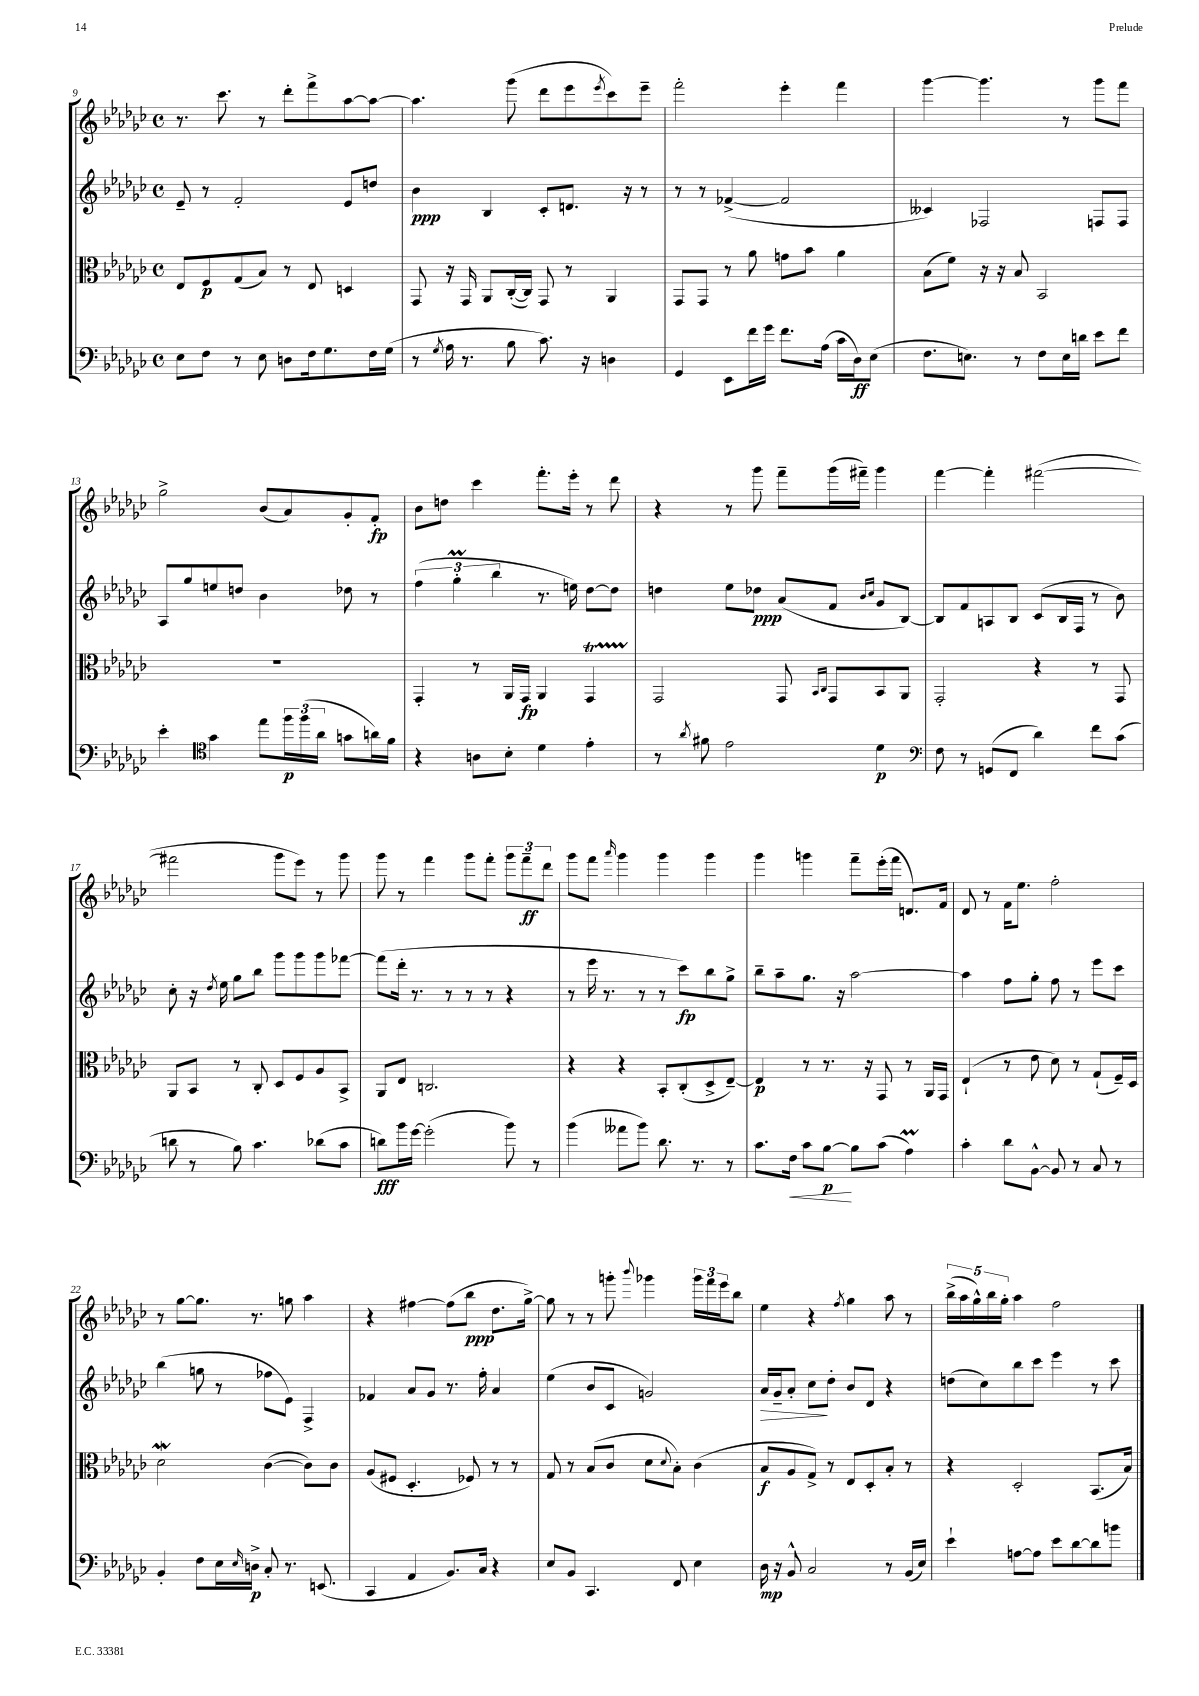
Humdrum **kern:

**kern	**kern	**kern	**kern
*staff4	*staff3	*staff2	*staff1
*clefF4	*clefC3	*clefG2	*clefG2
*k[b-e-a-d-g-c-]	*k[b-e-a-d-g-c-]	*k[b-e-a-d-g-c-]	*k[b-e-a-d-g-c-]
*M4/4	*M4/4	*M4/4	*M4/4
*met(c)	*met(c)	*met(c)	*met(c)
8E-	8E-	8e-~	8.r
8F	8F	8r	.
.	.	.	8.ccc-
8r	(8G-	2f'	.
8E-	8B-)	.	8r
8D	8r	.	8ddd-'
16F	8E-	.	8fff^
8.G-	.	.	.
.	4D	8e-	[8aa-
16F	.	8dd	8aa-_
(16G-	.	.	.
=	=	=	=
8r	8GG-	4b-	4.aa-]
8qG-	.	.	.
16A-	16r	.	.
8.r	16GG-	.	.
.	8AA-	4B-	.
8B-	([16C-'	.	(8ggg-
.	16C-])	.	.
8.c-)	8GG-	8c-'	8ddd-
.	8r	8.d	8eee-
16r	.	.	.
.	.	.	8qeee-
4D	4AA-	.	8ccc-)
.	.	16r	.
.	.	8r	8eee-~
=	=	=	=
4GG-	8GG-	8r	2fff'
.	8GG-	8r	.
8EE-	8r	([4f-^	.
16f	8a-	.	.
16g-	.	.	.
8.f	8g	2f-]	4eee-'
.	8b-	.	.
(16A-	.	.	.
16c-	4a-	.	4fff
16D-)	.	.	.
(8E-	.	.	.
=	=	=	=
8.F	(8B-	4c--)	[4ggg-
.	8f)	.	.
8.E)	.	.	.
.	16r	2F-	4.ggg-]
.	16r	.	.
8r	8B-	.	.
8F	2BB-	.	.
16E	.	.	8r
16d	.	.	.
8e-	.	8F	8ggg-
8f	.	8F	8fff
=	=	=	=
4e-'	1r	8A-	2gg-^
.	.	8gg-	.
*clefC4	*	*	*
4g-	.	8ee	.
.	.	8dd	.
8ee-	.	4b-	(8b-
24ff	.	.	8a-)
(24ff	.	.	.
24a-	.	.	.
8g	.	8dd-	8g-'
16a)	.	8r	8f'
16f	.	.	.
=	=	=	=
4r	4GG-'	(6ff	8b-
.	.	.	8dd
.	.	6gg-'	.
8A	8r	.	4ccc-
.	.	6bb-	.
8B-'	16AA-	.	.
.	16GG-	.	.
4d-	4AA-	8.r	8.fff'
.	.	16ee)	16eee-'
4e-'	4GG-	[8dd-	8r
.	.	8dd-]	8ddd-
=	=	=	=
8r	2GG-	4dd	4r
8qa-	.	.	.
8f#	.	.	.
2e-	.	8ee-	8r
.	.	8dd-	8ggg-
.	8GG-	(8a-	8fff~
.	16qqBB-	.	.
.	16qqC-	.	.
.	8GG-	8f	(16ggg-
.	.	.	16fff#~)
.	.	16qqb-	.
.	.	16qqcc-	.
4d-	8BB-	8g-	4ggg-
.	8AA-	[8B-)	.
=	=	=	=
*clefF4	*	*	*
8F	2GG-'	8B-]	[4fff
8r	.	8f	.
(8GG	.	8A	4fff']
8FF	.	8B-	.
4d-)	4r	(8c-	([2fff#
.	.	16B-	.
.	.	16F	.
8f	8r	8r	.
(8c-	8GG-	8b-)	.
=	=	=	=
8d	8AA-	8cc-'	2fff#]
8r	8BB-	16r	.
.	.	8qdd-	.
.	.	16ee-	.
8B-)	8r	8gg-	.
4.c-	8C-'	8bb-	.
.	8D-	8ggg-	8ggg-
.	8F	8ggg-	8eee-)
(8d-	8A-	8ggg-	8r
8c-	8BB-^	[8fff-	8ggg-
=	=	=	=
8d)	8AA-	(8fff-]	8ggg-
16b-	8E-	16ddd-'	8r
[16g-	.	8.r	.
(2g-']	2.C	.	4fff
.	.	8r	.
.	.	8r	8ggg-
.	.	8r	8fff'
8b-)	.	4r	12ggg-
.	.	.	12fff~
8r	.	.	.
.	.	.	12ddd-
=	=	=	=
(4b-	4r	8r	8ggg-
.	.	16eee-	8fff
.	.	8.r	.
.	.	.	16qqaaa-
8a--	4r	.	4ggg-
8b-)	.	8r	.
8.d-	8BB-'	8r	4ggg-
.	(8C-'	8ccc-)	.
8.r	.	.	.
.	8D-^	8bb-	4ggg-
8r	[8E-~)	8gg-^	.
=	=	=	=
8.c-	4E-]	8bb-~	4ggg-
.	.	8aa-~	.
16F	.	.	.
8c-	8r	8.gg-	4ggg
[8B-	8.r	.	.
.	.	16r	.
8B-]	.	[2aa-	8fff~
.	16r	.	.
(8c-	8GG-	.	(16eee-'
.	.	.	16fff
4A-)	8r	.	8.d)
.	16AA-	.	.
.	16GG-	.	16f
=	=	=	=
4c-'	(4E-`	4aa-]	8d-
.	.	.	8r
8d-	8r	8ff	16f
.	.	.	8.ee-
[8BB-^^	8e-	8gg-'	.
8BB-]	8d-)	8ff	2ff'
8r	8r	8r	.
8C-	(8G-`	8eee-	.
8r	16F~)	8ccc-	.
.	16D-	.	.
=	=	=	=
4BB-'	2d-	(4bb-	8r
.	.	.	[8gg-
8F	.	8gg	8.gg-]
16E-	.	8r	.
16qqE-	.	.	.
16D^	.	.	8.r
8C-'	([4c-	8ff-	.
8.r	.	8e-)	8gg
.	8c-])	4F^	4aa-
(8.EE	.	.	.
.	8c-	.	.
=	=	=	=
4CC-	(8A-	4f-	4r
.	8F#	.	.
4AA-	4.D-'	8a-	[4ff#
.	.	8g-	.
8.BB-)	.	8.r	(8ff#]
.	8F-)	.	8bb-
16C-	.	16ff'	.
4r	8r	4a-	8.dd-
.	8r	.	.
.	.	.	[16gg-^)
=	=	=	=
8E-	8G-	(4ee-	8gg-]
8BB-	8r	.	8r
4.CC-	(8B-	8b-	8r
.	8c-	8c-	8ggg'
.	.	.	8qqbbb-
.	8d-	2g)	4ggg-
.	8qqd-	.	.
8FF	8B-')	.	.
4E-	(4c-	.	24ggg-
.	.	.	24fff
.	.	.	24eee-
.	.	.	8bb-
=	=	=	=
16D-	8B-	16a-	4ee-
16r	.	16g-~	.
8BB-^^	8A-	8a-'	.
2C-	8G-^)	8cc-	4r
.	8r	8dd-'	.
.	.	.	8qff
.	8E-	8b-	4gg-
.	8D-'	8d-	.
8r	8B-'	4r	8aa-
(16BB-	8r	.	8r
16E-)	.	.	.
=	=	=	=
4e-`	4r	(8dd	(20bb-^
.	.	.	20aa-
.	.	.	20gg-^^)
.	.	8cc-)	.
.	.	.	20bb-
.	.	.	20gg-'
[8A	2D-'	8bb-	4aa-
8A]	.	8ccc-	.
8e-	.	4eee-	2ff
[8d-	.	.	.
8d-]	(8.BB-	8r	.
8b	.	8ccc-	.
.	16B-)	.	.
==	==	==	==
*-	*-	*-	*-
